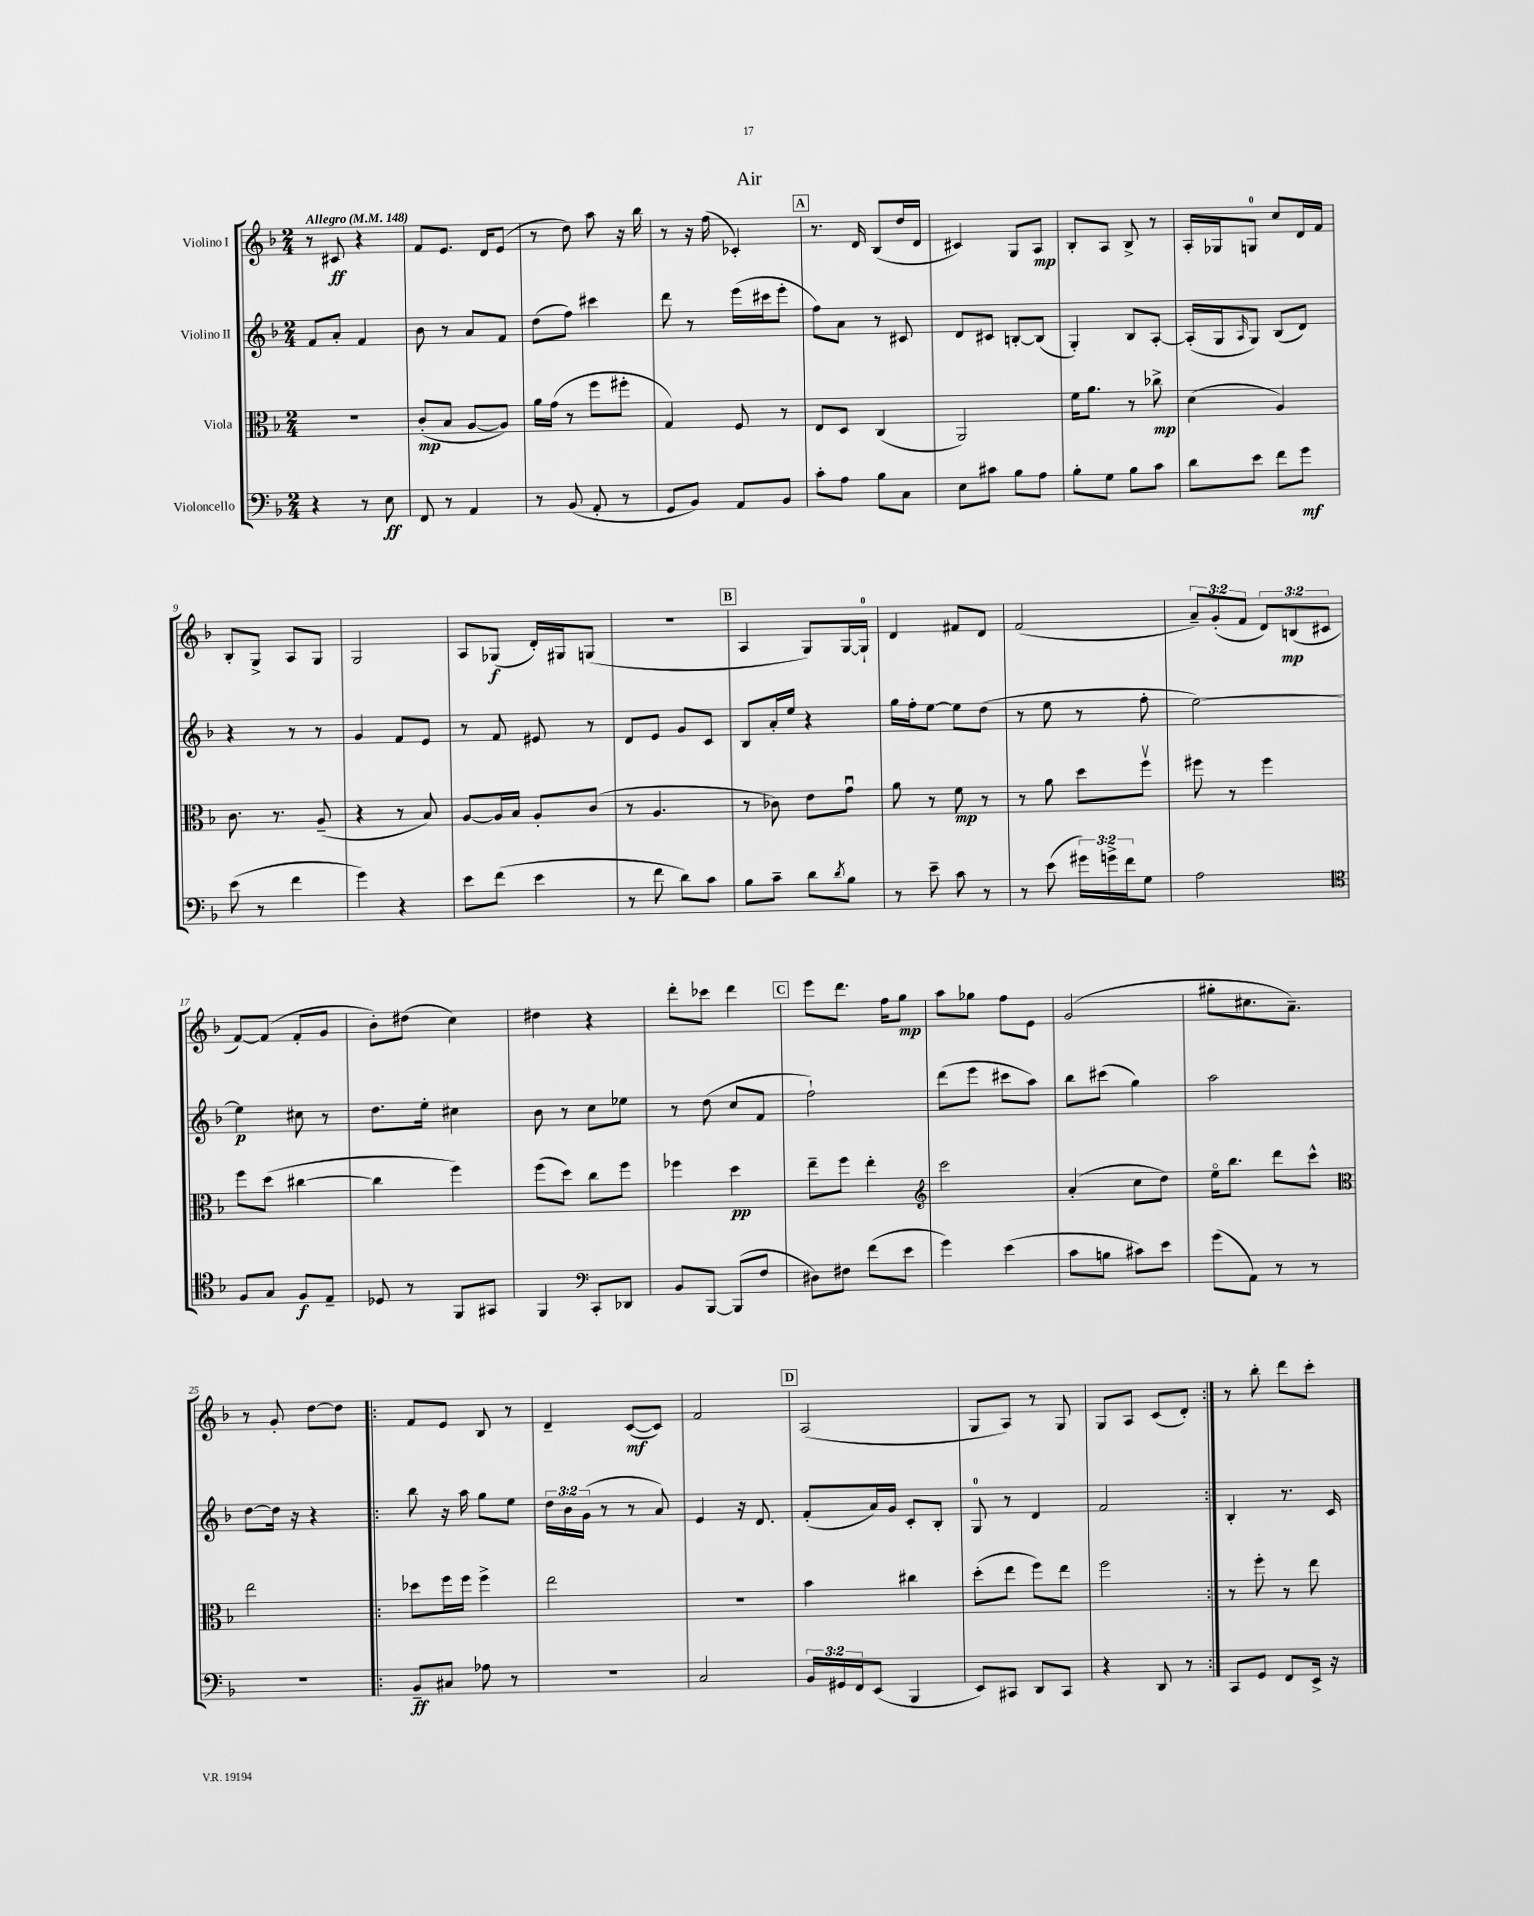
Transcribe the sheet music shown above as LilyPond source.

\header { title = "Air" }
<<
\new StaffGroup <<
\new Staff = "s0" \with { instrumentName = "Violino I" } {
    \clef treble \key f \major \numericTimeSignature \time 2/4 \override Staff.TupletNumber.text = #tuplet-number::calc-fraction-text \tempo "Allegro" 4 = 148
    r8 cis'8\ff r4 |
    f'8 e'8. d'16 e'8( |
    r8 d''8) a''8 r16 bes''16 |
    r8 r16 f''16( ces'4-.) |
    \mark \markup { \box "A" } r8. d'16 bes8( d''16 d'16 |
    cis'4) g8 a8\mp |
    bes8-. a8 bes8-> r8 |
    a16-. ges16 g8-0 c''8 d'16 f'16 |
    bes8-. g8-> a8 g8 |
    g2 |
    a8 ges8\f( d'16-.) gis16 g8( |
    R2 |
    \mark \markup { \box "B" } a4 g8) g16~ g16-0-! |
    d'4 fis'8 d'8 |
    f'2( |
    \tuplet 3/2 { a'8--) g'8-.( f'8 } \tuplet 3/2 { d'8) b8\mp( cis'8 } |
    f'8~) f'8( f'8-. g'8 |
    bes'8-.) dis''8( c''4) |
    dis''4 r4 |
    d'''8-. ces'''8 d'''4 |
    \mark \markup { \box "C" } e'''8 d'''8. f''16 g''8\mp |
    a''8 ges''8 f''8 e'8 |
    g'2( |
    gis''8-. cis''8. a'8.--) |
    r8 g'8-. d''8~ d''8 |
    \repeat volta 2 { f'8 e'8 bes8 r8 |
    d'4-- c'8~\mf( c'8) |
    f'2 |
    \mark \markup { \box "D" } a2( |
    g8 a8) r8 g8 |
    g8 a8 c'8( d'8-.) | }
    r8 bes''8-. d'''8 c'''8-. \bar "|." |
}
\new Staff = "s1" \with { instrumentName = "Violino II" } {
    \clef treble \key f \major \numericTimeSignature \time 2/4 \override Staff.TupletNumber.text = #tuplet-number::calc-fraction-text
    f'8 a'8-. f'4 |
    bes'8 r8 a'8 f'8 |
    d''8( f''8) cis'''4 |
    d'''8 r8 e'''16( cis'''16 e'''8-. |
    \mark \markup { \box "A" } f''8) a'8 r8 cis'8 |
    d'8 cis'8 b8~-. b8( |
    g4-.) bes8 a8~-. |
    a16-.( g16 \grace { a16 } g8) bes8( d'8) |
    r4 r8 r8 |
    g'4 f'8 e'8 |
    r8 f'8 eis'8 r8 |
    d'8 e'8 g'8 c'8 |
    \mark \markup { \box "B" } bes8 a'16-. e''16 r4 |
    g''16 f''16-. e''8~ e''8 d''8( |
    r8 e''8 r8 f''8-. |
    e''2~) |
    e''4\p cis''8 r8 |
    d''8. e''16-. cis''4 |
    bes'8 r8 c''8 ees''8 |
    r8 d''8( c''8 f'8 |
    \mark \markup { \box "C" } f''2-!) |
    d'''8( e'''8 cis'''8 a''8) |
    bes''8 cis'''8( g''4) |
    a''2 |
    d''8~ d''16 r16 r4 |
    \repeat volta 2 { bes''8 r16 a''16 g''8 e''8 |
    \tuplet 3/2 { d''16 bes'16 g'16( } r8 r8 a'8) |
    e'4 r16 d'8. |
    \mark \markup { \box "D" } f'8-.( a'16) g'16 c'8-. bes8-. |
    g8-0 r8 d'4 |
    f'2 | }
    bes4-. r8. c'16 \bar "|." |
}
\new Staff = "s2" \with { instrumentName = "Viola" } {
    \clef alto \key f \major \numericTimeSignature \time 2/4
    R2 |
    c'8-.\mp( bes8 a8~ a8) |
    a'16 g'16( r8 f''8 fis''8-. |
    g4) f8 r8 |
    \mark \markup { \box "A" } e8 d8 c4( |
    a,2) |
    f'16 a'8. r8 ces''8->\mp |
    d'4( a4) |
    c'8. r8. a8--( |
    r4 r8 bes8) |
    a8~ a16 bes16 a8-. c'8( |
    r8 a4. |
    \mark \markup { \box "B" } r8 ces'8) e'8 g'8\downbow |
    a'8 r8 f'8\mp r8 |
    r8 a'8 d''8 f''8\upbow |
    fis''8 r8 fis''4 |
    f''8 d''8( cis''4~ |
    cis''4 f''4) |
    f''8( d''8) c''8 f''8 |
    fes''4 d''4\pp |
    \mark \markup { \box "C" } e''8-- f''8 e''4-. |
    \clef treble c'''2 |
    a'4-.( c''8 d''8) |
    e''16\flageolet bes''8. d'''8 c'''8-^ |
    \clef alto e''2 |
    \repeat volta 2 { des''8 f''16 f''16 f''4-> |
    e''2 |
    R2 |
    \mark \markup { \box "D" } bes'4 cis''4 |
    d''8-.( e''8 f''8) e''8 |
    f''2 | }
    r8 f''8-. r8 e''8 \bar "|." |
}
\new Staff = "s3" \with { instrumentName = "Violoncello" } {
    \clef bass \key f \major \numericTimeSignature \time 2/4 \override Staff.TupletNumber.text = #tuplet-number::calc-fraction-text
    r4 r8 e8\ff |
    f,8 r8 a,4 |
    r8 bes,8( a,8-. r8 |
    g,8 bes,8) a,8 bes,8 |
    \mark \markup { \box "A" } c'8-. a8 bes8 c8 |
    e8 cis'8 bes8 a8 |
    bes8-. g8 bes8 c'8 |
    d'8 e'8 f'8 g'8\mf |
    e'8( r8 f'4 |
    g'4) r4 |
    e'8 f'8( e'4 |
    r8 f'8 d'8) c'8 |
    \mark \markup { \box "B" } bes8 c'8-- d'8 \acciaccatura { d'8 } bes8 |
    r8 e'8-- c'8 r8 |
    r8 e'8( \tuplet 3/2 { gis'16) g'16-> f'16 } g8 |
    a2 |
    \clef tenor f8 g8 f8\f e8-- |
    des8 r8 f,8 gis,8 |
    f,4 \clef bass c,8-. des,8 |
    bes,8 bes,,8~ bes,,8( f8 |
    \mark \markup { \box "C" } dis8) fis8 f'8( e'8 |
    g'4) e'4( |
    c'8 b8 cis'8) e'8 |
    g'8( a,8) r8 r8 |
    r2 |
    \repeat volta 2 { bes,8--\ff cis8 aes8 r8 |
    R2 |
    c2 |
    \mark \markup { \box "D" } \tuplet 3/2 { bes,16 gis,16 f,16 } e,8( bes,,4 |
    e,8) cis,8 d,8 cis,8 |
    r4 d,8 r8 | }
    c,8 g,8 f,8 e,16-> r16 \bar "|." |
}
>>
>>
